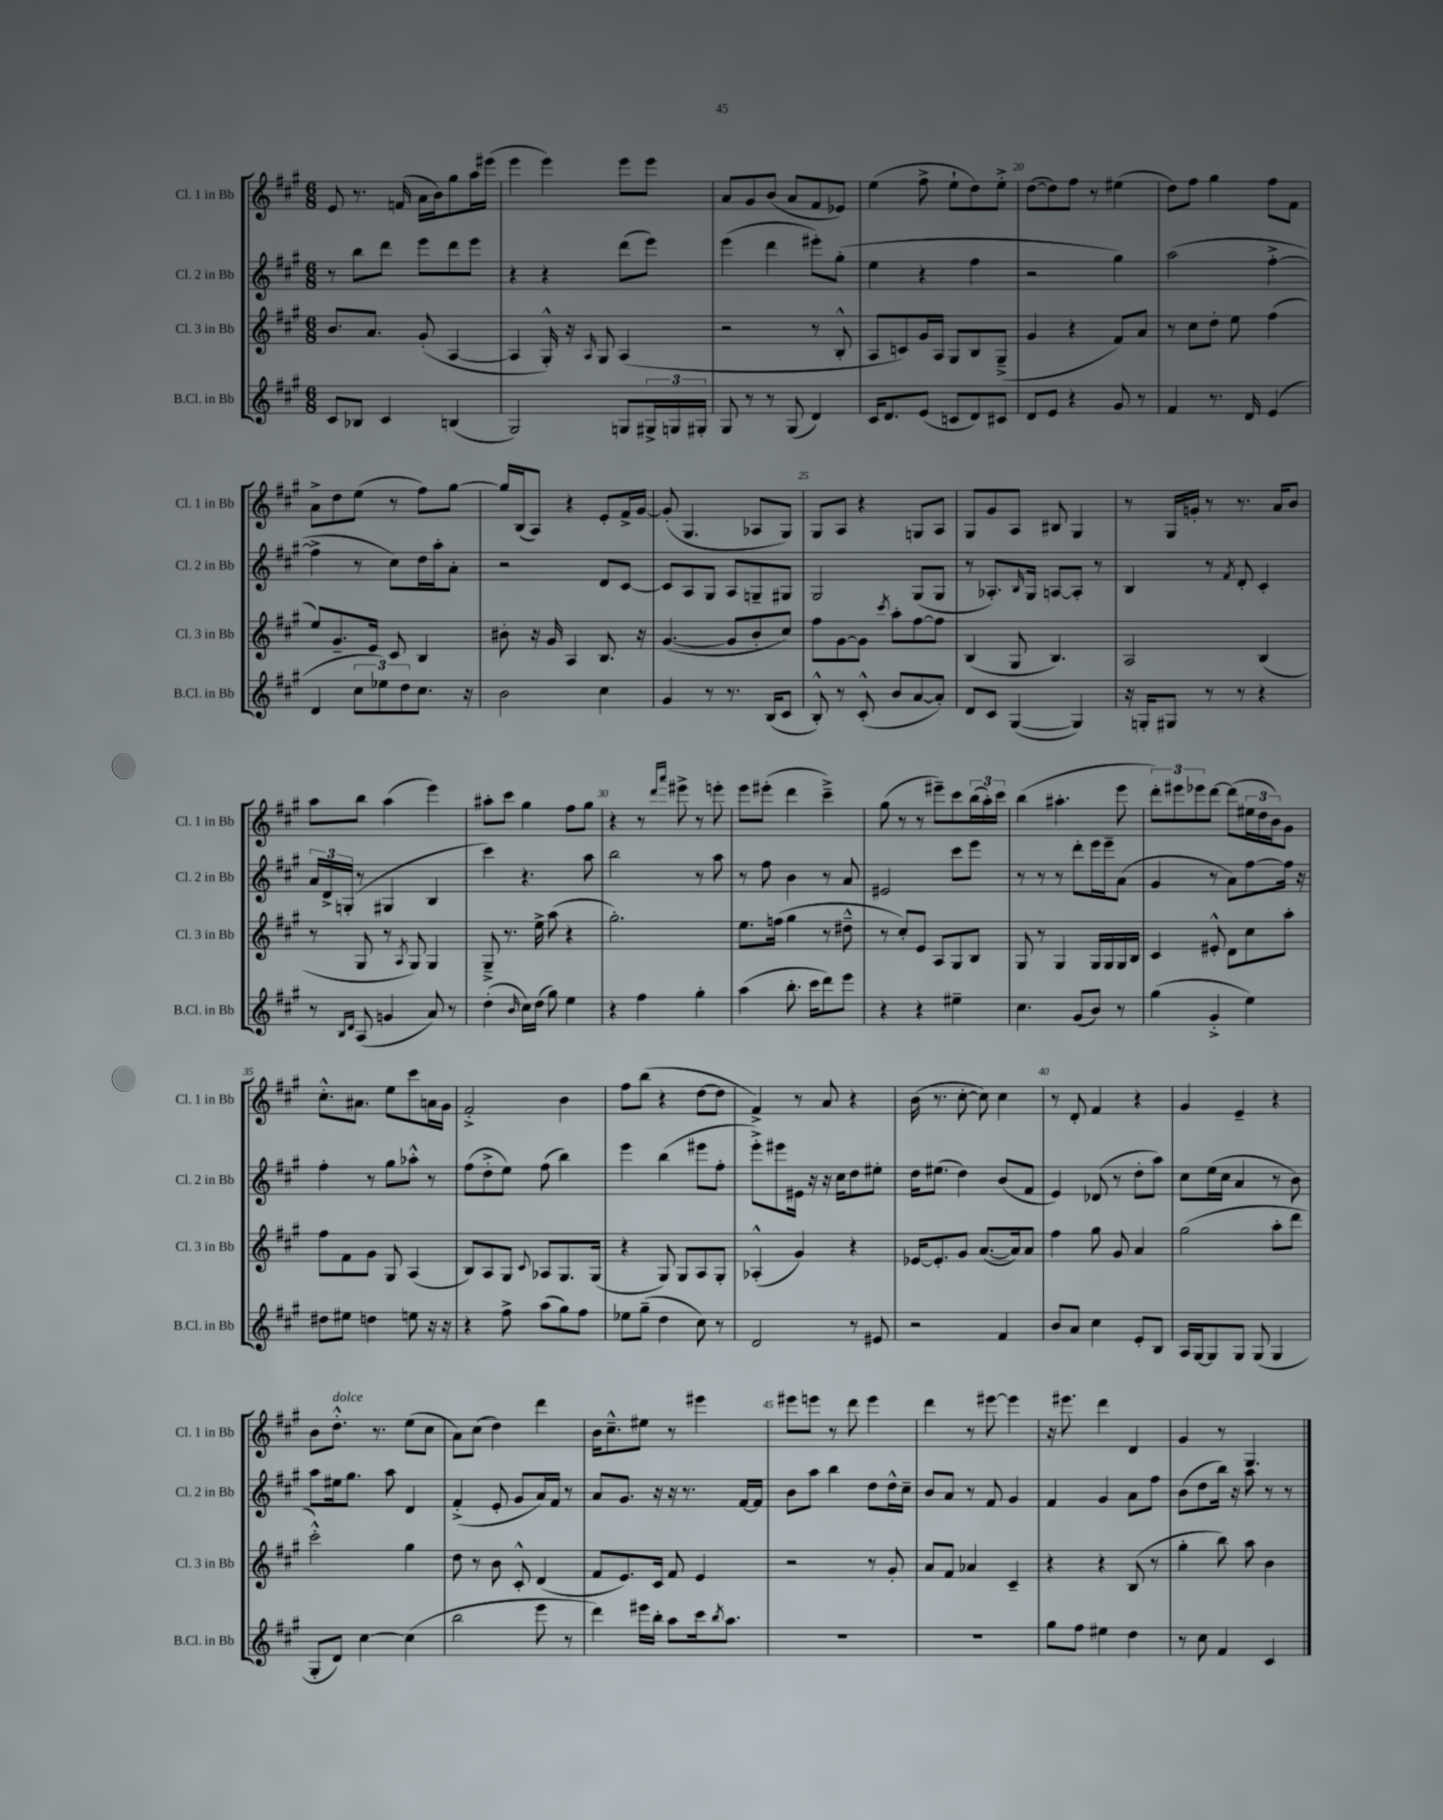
<<
\new StaffGroup <<
\new Staff = "s0" \with { instrumentName = "Cl. 1 in Bb" shortInstrumentName = "Cl. 1 in Bb" } {
    \clef treble \key a \major \numericTimeSignature \time 6/8
    e'8 r8. f'16( a'16 b'16) gis''8 a''16 eis'''16( |
    e'''4 e'''4) e'''8 e'''8 |
    a'8 gis'8 b'8( a'8 fis'8 ees'8) |
    e''4( fis''8-> e''8-! d''8) e''8-.-> |
    d''8~( d''8) fis''8 r8 eis''4( |
    d''8) fis''8 gis''4 fis''8 fis'8 |
    a'8-> d''8 e''8( r8 fis''8) gis''8~ |
    gis''16 b16( a8) r4 e'8-. fis'16-> gis'16~ |
    gis'8-.( gis4. aes8 gis8) |
    gis8 a8 r4 g8 a8 |
    gis8 gis'8 a8 bis8 gis4 |
    r8 gis16 g'16-. r8 r8. a'16 b'8 |
    a''8 b''8 a''4( e'''4) |
    ais''8-. cis'''8 gis''4 fis''8 gis''8 |
    r4 r8 \grace { d'''16 a'''16 } eis'''8-> r8 e'''8-. |
    e'''8 eis'''8-.( d'''4 cis'''4--->) |
    gis''8( r8 r8 eis'''8--) cis'''8 \tuplet 3/2 { b''16( a''16-.) cis'''16 } |
    b''4( ais''4.-. e'''8 |
    \tuplet 3/2 { d'''8-.) eis'''8 ees'''8 } d'''8~ d'''8( \tuplet 3/2 { eis''16 d''16 b'16) } gis'8 |
    cis''8.-.-^ ais'8. e''8 cis'''8 a'16 gis'16 |
    fis'2-.-> b'4 |
    fis''8 b''8( r4 d''8~ d''8 |
    fis'4->) r8 a'8 r4 |
    b'16( r8. cis''8~-. cis''8) cis''4 |
    r8 d'8-. fis'4 r4 |
    gis'4 e'4-- r4 |
    b'8 d''8.-.-^^\markup { \italic "dolce" } r8. e''8( cis''8 |
    a'8) cis''8( d''4) d'''4 |
    b'16 cis''8.---^ eis''8 r8 eis'''4 |
    eis'''8 e'''8 r8 d'''8 e'''4 |
    d'''4 r8 eis'''8~ eis'''4 |
    r16 eis'''8. d'''4 d'4 |
    gis'4 r8 gis4. \bar "|." |
}
\new Staff = "s1" \with { instrumentName = "Cl. 2 in Bb" shortInstrumentName = "Cl. 2 in Bb" } {
    \clef treble \key a \major \numericTimeSignature \time 6/8
    r8 b''8 d'''8 e'''8 d'''8 e'''8 |
    r4 r4 d'''8( e'''8) |
    e'''4( d'''4 eis'''8-.) gis''8-.( |
    e''4 r4 fis''4 |
    r2 gis''4) |
    a''2( fis''4~-.-> |
    fis''4-> r8 cis''8) d''16 a''16-. a'8-. |
    r2 d'8 cis'8~ |
    cis'8 a8 gis8 a8 g8-- gis8 |
    gis2 gis8( gis8 |
    r8 aes8.-.) \grace { b16 } gis16 a8~ a8-. r8 |
    b4 r8 \acciaccatura { fis'8 } d'8-. cis'4-. |
    \tuplet 3/2 { a'16 d'16-> g16-.( } r8 gis4 b4 |
    cis'''4) r4. a''8 |
    b''2 r8 a''8 |
    r8 fis''8 b'4 r8 a'8 |
    eis'2 cis'''8 e'''8 |
    r8 r8 r8 d'''8-. e'''16 e'''16-- a'8( |
    gis'4 r8 a'8) fis''8~ fis''16 r16 |
    fis''4-. r8 gis''8 aes''8-.-^ r8 |
    fis''8( d''8-.-> e''8) fis''8( b''4) |
    e'''4 b''4( eis'''8 fis''8-. |
    e'''8-.->) eis'''8 eis'16 r16 r16 cis''16 d''8 eis''8-. |
    d''16 eis''8.( d''4) b'8( fis'8 |
    e'4) des'8( r8 d''8-. a''8) |
    cis''8 e''16( cis''16 a'4 r8 b'8) |
    a''8 eis''16 gis''8. a''8 d'4 |
    fis'4-.->( e'8-. gis'8 a'16) fis'16 r8 |
    a'8 gis'8. r16 r16 r8. fis'16~ fis'16 |
    b'8 a''8 b''4 d''8 d''16-^ cis''16-- |
    b'8 a'8 r8 fis'8 gis'4 |
    fis'4 gis'4 a'8 fis''8 |
    b'8( d''8 b''16) r16 a''8 r8 r8 \bar "|." |
}
\new Staff = "s2" \with { instrumentName = "Cl. 3 in Bb" shortInstrumentName = "Cl. 3 in Bb" } {
    \clef treble \key a \major \numericTimeSignature \time 6/8
    b'8. a'8. gis'8-.( a4~ |
    a4 gis16-.-^) r16 \grace { a16 } gis8 a4( |
    r2 r8 b8-.-^ |
    a8 c'8) gis'16 a16 gis8 b8 gis8--->( |
    gis'4 r4 fis'8) a'8 |
    r8 cis''8 d''8-. e''8 fis''4( |
    e''8) gis'8.-- e'16 cis'8 b4 |
    bis'8-. r16 gis'16 a4 b8. r16 |
    gis'4.~( gis'8 b'8-. cis''8) |
    fis''8 gis'8~ gis'8 \acciaccatura { cis'''8 } a''8-. fis''8~ fis''8 |
    b4( gis8 b4.) |
    a2 b4( |
    r8 gis8 r8 \acciaccatura { a8 } gis8) gis4 |
    gis8---> r8. e''16-> a''8( r4 |
    gis''2.-.) |
    e''8. f''16( gis''4 r8 dis''8---^ |
    r8 cis''8-.) e'8 a8 gis8 b8 |
    gis8 r8 gis4 gis16 gis16 gis16 b16 |
    cis'4 eis'8-.-^ d'8 cis''8 a''8-. |
    fis''8 fis'8 gis'8 gis8 a4( |
    b8) a8 gis8 \appoggiatura { cis'8 } aes8 gis8. gis16( |
    r4 gis8) gis8 a8 gis8-. |
    aes4-.-^( gis'4) r4 |
    ees'16~ ees'8.-. gis'8 a'8.~( a'16) a'8 |
    fis''4 gis''8 gis'8 a'4 |
    gis''2( a''8-. d'''8 |
    cis'''2-.-^) gis''4 |
    d''8 r8 b'8 cis'8-.-^ d'4( |
    fis'8 e'8.) cis'16 fis'8 e'4 |
    r2 r8 gis'8-. |
    a'8 fis'8 aes'4 cis'4-- |
    r4 r4 b8( r8 |
    gis''4-. b''8) a''8 b'4 \bar "|." |
}
\new Staff = "s3" \with { instrumentName = "B.Cl. in Bb" shortInstrumentName = "B.Cl. in Bb" } {
    \clef treble \key a \major \numericTimeSignature \time 6/8
    cis'8 bes8 cis'4 b4( |
    gis2) g8 \tuplet 3/2 { gis16-> g16 gis16-. } |
    gis8 r8 r8 gis8( d'4) |
    cis'16 d'8. e'8( c'8 d'8) cis'8 |
    d'8 e'8 r4 gis'8 r8 |
    fis'4 r8. d'16 e'4( |
    d'4 \tuplet 3/2 { cis''8 ees''8) d''8 } cis''8. r16 |
    b'2 cis''4 |
    gis'4 r8 r8. b16( cis'8 |
    b8-.-^) r8 cis'8-.-^( b'8 a'8~ a'8-.) |
    d'8 cis'8 gis4~( gis4) |
    r16 g16-. gis8 r8 r8 r4 |
    r8 \grace { b16 d'16 } a8( g'4 a'8) r8 |
    d''4-.( \grace { b'16 } cis''16) d''16( gis''8) e''4 |
    r4 fis''4 gis''4-. |
    a''4( b''8.-. cis'''16 d'''8) e'''8 |
    r4 r4 eis''4-- |
    cis''4. gis'8( b'8) r8 |
    gis''4( gis'4-.-> e''4) |
    dis''8 eis''8 d''4 e''8 r16 r16 |
    r4 fis''8-> a''8( gis''8) fis''8 |
    ees''8 gis''8--( d''4 cis''8) r8 |
    d'2 r8 eis'8 |
    r2 fis'4 |
    b'8 a'8 cis''4 e'8-. b8 |
    a16 gis16~ gis8 gis8 gis8( gis4 |
    gis8-. d'8) cis''4~ cis''4( |
    b''2 e'''8 r8 |
    d'''4) eis'''16 b''16-. a''8 cis'''16 \acciaccatura { b''8 } a''8. |
    R2. |
    R2. |
    gis''8 fis''8 eis''4 d''4 |
    r8 cis''8 fis'4 cis'4 \bar "|." |
}
>>
>>
\layout { \context { \Score currentBarNumber = #16 \override BarNumber.break-visibility = ##(#f #t #t) barNumberVisibility = #(every-nth-bar-number-visible 5) } }
